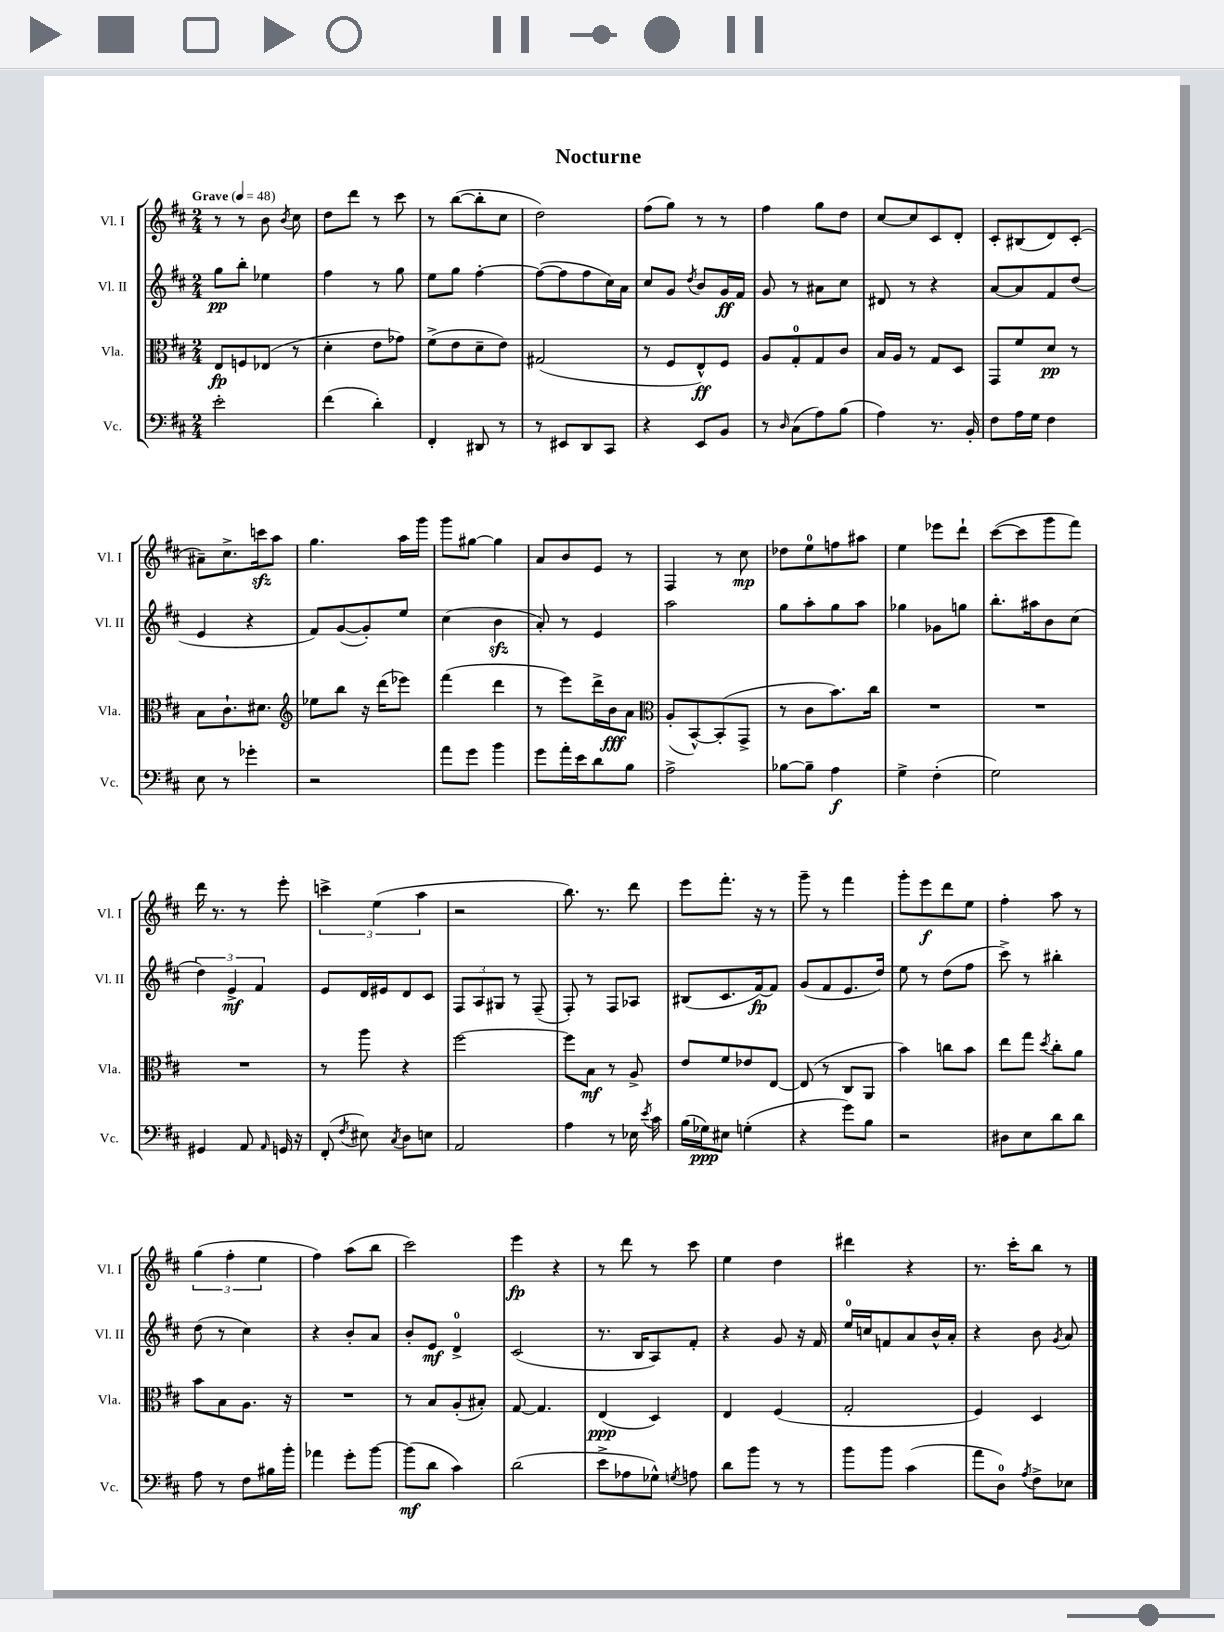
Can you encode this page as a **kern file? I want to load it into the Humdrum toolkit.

**kern	**dynam	**kern	**dynam	**kern	**dynam	**kern	**dynam
*part4	*part4	*part3	*part3	*part2	*part2	*part1	*part1
*staff4	*staff4	*staff3	*staff3	*staff2	*staff2	*staff1	*staff1
*I"Vc.	*	*I"Vla.	*	*I"Vl. II	*	*I"Vl. I	*
*I'Vc.	*	*I'Vla.	*	*I'Vl. II	*	*I'Vl. I	*
*clefF4	*	*clefC3	*	*clefG2	*	*clefG2	*
*k[f#c#]	*	*k[f#c#]	*	*k[f#c#]	*	*k[f#c#]	*
*M2/4	*	*M2/4	*	*M2/4	*	*M2/4	*
*MM48	*	*MM48	*	*MM48	*	*MM48	*
=1	=1	=1	=1	=1	=1	=1	=1
!	!	!	!	!	!	!LO:TX:a:B:t=Grave	!
2e'\	.	8E/L	fp	8gg\L	pp	8r	.
.	.	8Fn/	.	8bb'\J	.	8r	.
.	.	(8E-X/J	.	4ee-X\	.	8b\	.
.	.	.	.	.	.	8qb/	.
.	.	8r	.	.	.	8cc#\	.
=2	=2	=2	=2	=2	=2	=2	=2
(4f#\	.	4d'\	.	4ff#\	.	8dd\L	.
.	.	.	.	.	.	8ddd\J	.
4d'\)	.	8e\L	.	8r	.	8r	.
.	.	8g-X\J)	.	8gg\	.	8ccc#\	.
=3	=3	=3	=3	=3	=3	=3	=3
4FF#'/	.	(8f#^\L	.	8ee\L	.	8r	.
.	.	8e\	.	8gg\J	.	([8bb\L	.
8DD#X/	.	8d~\	.	[4ff#'\	.	8bb'\]	.
8r	.	8e\J)	.	.	.	8cc#\J	.
=4	=4	=4	=4	=4	=4	=4	=4
8r	.	(2G#X/	.	(8ff#\L_	.	2dd\)	.
8EE#X/L	.	.	.	8ff#\]	.	.	.
8DD/	.	.	.	8ff#\	.	.	.
8CC#/J	.	.	.	16cc#\L)	.	.	.
.	.	.	.	16a\JJ	.	.	.
=5	=5	=5	=5	=5	=5	=5	=5
4r	.	8r	.	8cc#/L	.	(8ff#\L	.
.	.	8F#/L	.	8g/J	.	8gg\J)	.
.	.	.	.	8qdd/	.	.	.
8EE/L	.	8E^^/)	ff	8b/L	.	8r	.
8BB/J	.	8F#/J	.	16g/L	ff	8r	.
.	.	.	.	16f#/JJ	.	.	.
=6	=6	=6	=6	=6	=6	=6	=6
8r	.	8A/L	.	8g/	.	4ff#\	.
16qqD/	.	.	.	.	.	.	.
(8C#\L	.	8G'/	.	8r	.	.	.
8A\)	.	8G/	.	8a#X\L	.	8gg\L	.
(8B\J	.	8c#/J	.	8cc#\J	.	8dd\J	.
=7	=7	=7	=7	=7	=7	=7	=7
4A\)	.	16B/LL	.	8d#X/	.	[8cc#/L	.
.	.	16A/JJ	.	.	.	.	.
.	.	8r	.	8r	.	8cc#/]	.
8.r	.	8G/L	.	4r	.	8c#/	.
.	.	8D/J	.	.	.	8d'/J	.
16BB'/	.	.	.	.	.	.	.
=8	=8	=8	=8	=8	=8	=8	=8
8F#\L	.	8GG/L	.	[8a/L	.	8c#'/L	.
16A\L	.	8f#/	.	8a/]	.	(8B#X/	.
16G\JJ	.	.	.	.	.	.	.
4F#\	.	8d/J	pp	8f#/	.	8d/)	.
.	.	8r	.	(8dd/J	.	(8c#'/J	.
!!LO:LB:g=z
=9	=9	=9	=9	=9	=9	=9	=9
8E\	.	8B\L	.	4e/	.	8a#X~\L)	.
8r	.	8.c#`\	.	.	.	8.cc#^\	.
4g-X'\	.	.	.	4r	.	.	.
.	.	8.d#X\J	.	.	.	16cccnzz\k	.
.	.	.	.	.	.	8aa\J	.
=10	=10	=10	=10	=10	=10	=10	=10
*	*	*clefG2	*	*	*	*	*
2r	.	8ee-X\L	.	8f#/L)	.	4.gg\	.
.	.	8bb\J	.	([8g/	.	.	.
.	.	16r	.	8g'/])	.	.	.
.	.	(16ddd\KL	.	.	.	.	.
.	.	8eee-X\J)	.	8ee/J	.	16aa\LL	.
.	.	.	.	.	.	16ggg\JJ	.
=11	=11	=11	=11	=11	=11	=11	=11
8a\L	.	(4fff#\	.	(4cc#\	.	8ggg\L	.
8g\J	.	.	.	.	.	[8gg#X\J	.
4b\	.	4ddd\	.	4bzz\	.	4gg#\]	.
=12	=12	=12	=12	=12	=12	=12	=12
8g\L	.	8r	.	8a'/)	.	8a/L	.
16a'\L	.	8eee\L)	.	8r	.	8b/	.
16e\J	.	.	.	.	.	.	.
8d\	.	16ddd^\L	.	4e/	.	8e/J	.
.	.	16b\J	fff	.	.	.	.
8B\J	.	8a\J	.	.	.	8r	.
=13	=13	=13	=13	=13	=13	=13	=13
*	*	*clefC3	*	*	*	*	*
2A^\	.	(8A'/L	.	2aa\	.	4F#/	.
.	.	[8BB^^/)	.	.	.	.	.
.	.	(8BB'/]	.	.	.	8r	.
.	.	8GG^/J	.	.	.	8cc#\	mp
=14	=14	=14	=14	=14	=14	=14	=14
[8B-X\L	.	8r	.	8gg\L	.	8dd-X\L	.
8B-~\J]	.	8c#\L	.	8aa'\	.	8ee\	.
4A\	f	8.b\)	.	8gg\	.	8ffn\	.
.	.	.	.	8aa\J	.	8aa#X\J	.
.	.	16cc#\Jk	.	.	.	.	.
=15	=15	=15	=15	=15	=15	=15	=15
4G^\	.	2r	.	4gg-X\	.	4ee\	.
(4F#'\	.	.	.	8g-X\L	.	8eee-X\L	.
.	.	.	.	8ggn\J	.	8ddd`\J	.
=16	=16	=16	=16	=16	=16	=16	=16
2G\)	.	2r	.	8.bb'\L	.	([8ccc#\L	.
.	.	.	.	.	.	8ccc#\]	.
.	.	.	.	16aa#X\k	.	.	.
.	.	.	.	8b\	.	8ggg\	.
.	.	.	.	(8cc#\J	.	8fff#\J)	.
!!LO:LB:g=z
=17	=17	=17	=17	=17	=17	=17	=17
4GG#X/	.	2r	.	6dd\)	.	16ddd\	.
.	.	.	.	.	.	8.r	.
.	.	.	.	6e^/	mf	.	.
8AA/	.	.	.	.	.	8r	.
.	.	.	.	6f#/	.	.	.
16qqAA/	.	.	.	.	.	.	.
16GGn/	.	.	.	.	.	8eee'\	.
16r	.	.	.	.	.	.	.
=18	=18	=18	=18	=18	=18	=18	=18
(8FF#'/	.	8r	.	8e/L	.	6cccn^\	.
8qF#/	.	.	.	.	.	.	.
8E#X\)	.	8aa\	.	16d/L	.	.	.
.	.	.	.	.	.	(6ee\	.
.	.	.	.	16e#X/J	.	.	.
8qC#/	.	.	.	.	.	.	.
8D\L	.	4r	.	8d/	.	.	.
.	.	.	.	.	.	6aa\	.
8En\J	.	.	.	8c#/J	.	.	.
=19	=19	=19	=19	=19	=19	=19	=19
2AA/	.	[2ff#\	.	12F#/L	.	2r	.
.	.	.	.	12A/	.	.	.
.	.	.	.	12G#X/J	.	.	.
.	.	.	.	8r	.	.	.
.	.	.	.	(8F#~/	.	.	.
=20	=20	=20	=20	=20	=20	=20	=20
4A\	.	8ff#\L]	.	8F#'/)	.	8.bb\)	.
.	.	8B\J	mf	8r	.	.	.
.	.	.	.	.	.	8.r	.
8r	.	8r	.	8F#/L	.	.	.
16E-X\	.	8A^/	.	8A-X/J	.	8ddd\	.
8qe/	.	.	.	.	.	.	.
16c#\	.	.	.	.	.	.	.
=21	=21	=21	=21	=21	=21	=21	=21
(16B\LL	.	8e/L	.	(8B#X/L	.	8eee\L	.
16G-X\J)	ppp	.	.	.	.	.	.
8E#X\J	.	8f#/	.	8.c#/	.	8.fff#'\J	.
(4Gn'\	.	8e-X/	.	.	.	.	.
.	.	.	.	[16f#/k)	fp	16r	.
.	.	[8E/J	.	8f#/J]	.	8r	.
=22	=22	=22	=22	=22	=22	=22	=22
4r	.	(8E/]	.	(8g/L	.	8ggg~\	.
.	.	8r	.	8f#/	.	8r	.
8g\L)	.	8C#/L	.	8.e/	.	4fff#\	.
8B\J	.	8AA/J	.	.	.	.	.
.	.	.	.	16dd/Jk)	.	.	.
=23	=23	=23	=23	=23	=23	=23	=23
2r	.	4b\)	.	8ee\	.	8ggg'\L	.
.	.	.	.	8r	.	8eee\	f
.	.	8ccn\L	.	(8dd\L	.	8ddd\	.
.	.	8b\J	.	8ff#\J	.	8ee\J	.
=24	=24	=24	=24	=24	=24	=24	=24
8D#X\L	.	8ee\L	.	8ccc#^\)	.	4ff#'\	.
8E\	.	8gg\J	.	8r	.	.	.
.	.	8qdd/	.	.	.	.	.
8d\	.	8cc#'\L	.	4bb#X'\	.	8aa\	.
8d\J	.	8a\J	.	.	.	8r	.
!!LO:LB:g=z
=25	=25	=25	=25	=25	=25	=25	=25
8A\	.	8b\L	.	(8dd\	.	(6gg\	.
8r	.	8B\	.	8r	.	.	.
.	.	.	.	.	.	6ff#'\	.
8F#\L	.	8.A\J	.	4cc#\)	.	.	.
.	.	.	.	.	.	6ee\	.
16B#X\L	.	.	.	.	.	.	.
16b'\JJ	.	16r	.	.	.	.	.
=26	=26	=26	=26	=26	=26	=26	=26
4a-X\	.	2r	.	4r	.	4ff#\)	.
8g'\L	.	.	.	8b'/L	.	(8aa\L	.
[8b\J	.	.	.	8a/J	.	8bb\J	.
=27	=27	=27	=27	=27	=27	=27	=27
(8b\L]	mf	8r	.	8b'/L	.	2ccc#\)	.
8d\J	.	8B/L	.	8e/J	mf	.	.
4c#\)	.	(8A'/	.	4d^/	.	.	.
.	.	8B#X'/J)	.	.	.	.	.
=28	=28	=28	=28	=28	=28	=28	=28
(2d\	.	[8G/	.	(2c#/	.	4eee\	fp
.	.	4.G/]	.	.	.	.	.
.	.	.	.	.	.	4r	.
=29	=29	=29	=29	=29	=29	=29	=29
8e^\L	.	(4E/	ppp	8.r	.	8r	.
8A-X\	.	.	.	.	.	8ddd\	.
.	.	.	.	16B/KL	.	.	.
8G-X^^\J)	.	4D/)	.	8A/)	.	8r	.
8qGn/	.	.	.	.	.	.	.
8An\	.	.	.	8f#'/J	.	8ccc#\	.
=30	=30	=30	=30	=30	=30	=30	=30
8d\L	.	4E/	.	4r	.	4ee\	.
8b\J	.	.	.	.	.	.	.
8r	.	(4F#/	.	8g/	.	4dd\	.
8r	.	.	.	16r	.	.	.
.	.	.	.	16f#/	.	.	.
=31	=31	=31	=31	=31	=31	=31	=31
8b\L	.	2G'/	.	16ee/LL	.	4ddd#X\	.
.	.	.	.	16ccn/J	.	.	.
8b\J	.	.	.	8fn/	.	.	.
(4c#\	.	.	.	8a/	.	4r	.
.	.	.	.	16b^^/L	.	.	.
.	.	.	.	16a'/JJ	.	.	.
=32	=32	=32	=32	=32	=32	=32	=32
8a\L	.	4F#/)	.	4r	.	8.r	.
8D\J)	.	.	.	.	.	.	.
.	.	.	.	.	.	16ccc#'\KL	.
8qA/	.	.	.	.	.	.	.
8F#^\L	.	4D/	.	8b\	.	8bb\J	.
.	.	.	.	8qg/	.	.	.
8E-X\J	.	.	.	8a/	.	8r	.
==	==	==	==	==	==	==	==
*-	*-	*-	*-	*-	*-	*-	*-
